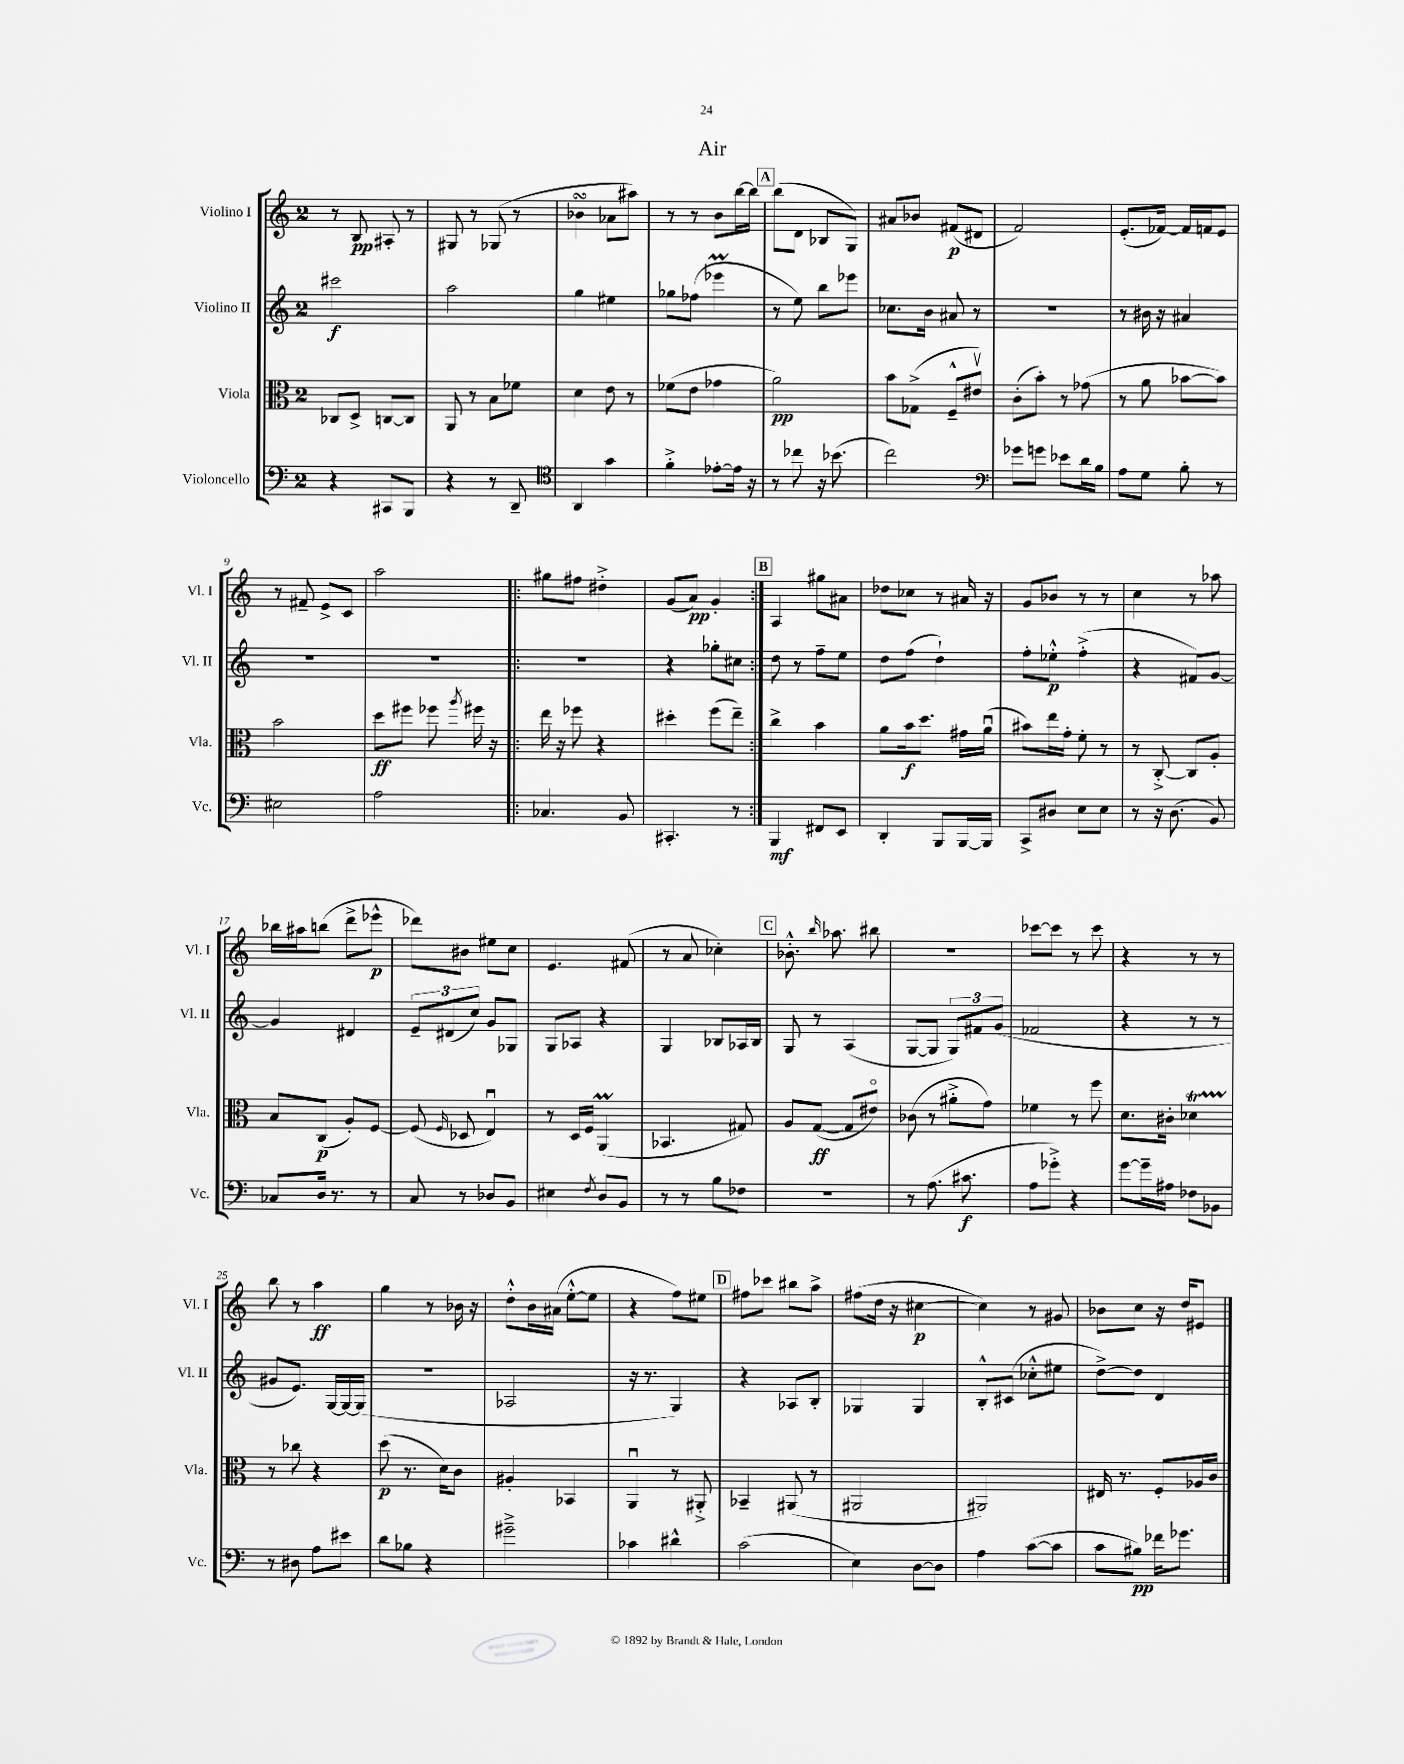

**kern	**kern	**kern	**kern
*staff4	*staff3	*staff2	*staff1
*clefF4	*clefC3	*clefG2	*clefG2
*k[]	*k[]	*k[]	*k[]
*M2/4	*M2/4	*M2/4	*M2/4
4r	8C-/L	2ccc#\	8r
.	8D^/J	.	8B/
8CC#/L	[8C/L	.	8A#'/
8BBB/J	8C/]J	.	8r
=	=	=	=
4r	8AA/	2aa\	8G#/
.	8r	.	8r
8r	8B\L	.	(8G-/
8DD~/	8f-\J	.	8r
=	=	=	=
*clefC4	*	*	*
4AA/	4d\	4gg\	4b-\
4g\	8e\	4ee#\	8a-\L
.	8r	.	8aa#\J)
=	=	=	=
4f'^\	(8f-\L	8gg-\L	8r
.	8e\J	(8ff-\J	8r
[8e-'\L	4g-\	4eee-\	8b\L
16e-\]Jk	.	.	[16bb\L
16r	.	.	16bb\]JJ
=	=	=	=
8r	2a\)	8r	(8bb\L
8cc-\	.	8ee\)	8d\J
16r	.	8bb\L	8B-/L
(8.b-\	.	.	.
.	.	8eee-\J	8G/J)
=	=	=	=
2cc\)	8b\L	8.cc-\L	8a#/L
.	(8G-^\J	.	8b-/J
.	.	16b\Jk	.
.	8F~^^/L	8a#/	(8f#/L
.	8e#v/J)	8r	8d#/J
=	=	=	=
*clefF4	*	*	*
8g-\L	(8c'\L	2r	2f/)
8g\J	8b'\J)	.	.
8e-\L	8r	.	.
16d\L	(8g-\	.	.
16B\JJ	.	.	.
=	=	=	=
8A\L	8r	8r	(8.e'/L
8G\J	8a\	16b#\	.
.	.	16r	[16f-/Jk)
8B'\	[8b-\L	4a#/	16f-/]LL
.	.	.	16f/J
8r	8b-\]J)	.	8e/J
=	=	=	=
2E#\	2b\	2r	8r
.	.	.	8f#~/
.	.	.	8e^/L
.	.	.	8c/J
=	=	=	=
2A\	8dd\L	2r	2aa\
.	8ff#\J	.	.
.	8ff-\	.	.
.	8qaa/	.	.
.	16ff#\	.	.
.	16r	.	.
=!|:	=!|:	=!|:	=!|:
4.C-/	16ee\	2r	8gg#\L
.	16r	.	.
.	8ff-\	.	8ff#\J
.	4r	.	4dd#'^\
8BB/	.	.	.
=	=	=	=
4.CC#'/	4dd#'\	4r	(8g/L
.	.	.	8a/J)
.	(8ff\L	8gg-'\L	4g'/
8r	8ee~\J)	8cc#\J	.
=:|!	=:|!	=:|!	=:|!
4BBB/	4cc^\	8dd\	4A/
.	.	8r	.
8FF#/L	4b\	8ff~\L	8gg#\L
8EE/J	.	8ee\J	8a#\J
=	=	=	=
4DD'/	8a\L	8dd\L	8dd-\L
.	16b\k	(8ff\J	8cc-\J
.	8.dd\J	.	.
8BBB/L	.	4dd`\)	8r
[16BBB/L	16g#\LL	.	16a#/
16BBB/]JJ	(16au\JJ	.	16r
=	=	=	=
8CC^/L	8b#\L)	8ff'\L	8g/L
8D#/J	16ee\L	8ee-'^^\J	8b-/J
.	16g'\JJ	.	.
8E\L	8f'\	(4ff'^\	8r
8E\J	8r	.	8r
=	=	=	=
8r	8r	4r	4cc\
16r	[8C'^/	.	.
(8.D\	.	.	.
.	8C/]L	8f#/L)	8r
8BB/)	8A'/J	[8g/J	8aa-\
=	=	=	=
8C-/L	8B/L	4g/]	16bb-\LL
.	.	.	16aa#\J
16D/Jk	(8C/J	.	(8bb\J
8.r	.	.	.
.	8A'/L)	4d#/	8ddd^\L
8r	[8F/J	.	8eee-^^\J
=	=	=	=
8C/	(8F/]	12e~/L	8ddd-\L)
.	.	(12d#/	.
.	16qqF/	.	.
8r	8D-/	.	8b#\J
.	.	12cc/J)	.
8D-/L	4Eu/)	8g/L	8ee#\L
8BB/J	.	8G-/J	8cc\J
=	=	=	=
4E#\	8r	8G/L	4.e/
.	16D/LL	8A-/J	.
.	16F/JJ	.	.
8qF/	.	.	.
8D/L	(4AA/	4r	.
8BB/J	.	.	(8f#/
=	=	=	=
8r	4.BB-/	4G/	8r
8r	.	.	8a/
8B\L	.	8B-/L	4cc-'\)
8F-\J	8G#/)	16A-/L	.
.	.	16B-/JJ	.
=	=	=	=
2r	8A/L	8G/	8.b-'^^\
.	([8G/J	8r	.
.	.	.	16qqbb/
.	.	.	8.aa-\
.	8G/]L	(4A/	.
.	8e#o/J)	.	8bb#\
=	=	=	=
8r	(8c-\	[8G/L	2r
(8.A\	8r	8G/]J	.
.	8a#'^\L	12G/L)	.
8.c#\	.	.	.
.	.	12f#/	.
.	8g\J)	.	.
.	.	(12g/J	.
=	=	=	=
8A\L	4f-\	2f-/	[8ccc-\L
8g-'^\J)	.	.	8ccc-\]J
4r	8r	.	8r
.	8ff\	.	8ccc-\
=	=	=	=
[8g\L	8.d\L	4r	4r
16g~\]L	.	.	.
16A#\JJ	16c#'\Jk	.	.
8F-\L	4d-\	8r	8r
8BB-\J	.	8r	8r
=	=	=	=
8r	8r	8g#/L	8bb\
8D#\	8cc-\	8.e/J)	8r
8A\L	4r	.	4aa\
.	.	[16G/LL	.
8e#\J	.	16G/_	.
.	.	(16G/]JJ	.
=	=	=	=
8d\L	(8dd\	2r	4gg\
8B-\J	8.r	.	.
4r	.	.	8r
.	16d\LK)	.	.
.	8c\J	.	16b-\
.	.	.	16r
=	=	=	=
2g#~^\	4A#'/	2A-/	8dd'^^\L
.	.	.	16b\L
.	.	.	(16a#\JJ
.	4BB-/	.	[8ee'^^\L
.	.	.	8ee\]J
=	=	=	=
4c-\	4AAu/	16r	4r
.	.	8.r	.
4d#^^\	8r	4G/)	8ff\L)
.	8AA#'^/	.	8ee#\J
=	=	=	=
(2c\	4BB-~/	4r	8ff#\L
.	.	.	8ccc-\J
.	(8AA#/	8A-/L	8bb#\L
.	8r	8B'/J	8aa^\J
=	=	=	=
4E\)	2AA#/	4G-/	(8ff#\L
.	.	.	16dd\Jk
.	.	.	16r
[8D\L	.	4G-/	[4cc#\
8D\]J	.	.	.
=	=	=	=
4A\	2AA#/)	8B'^^/L	4cc#\])
.	.	(8c#/J	.
([8c\L	.	8cc-'^^\L	8r
8c\]J	.	8ee#\J	8g#/
=	=	=	=
8c\L	16E#/	[8dd^\L)	8b-\L
.	8.r	.	.
8B#\J)	.	8dd\]J	8cc\J
16f-\LK	8F'/L	4d/	16r
8.g-\J	.	.	16dd/LK
.	16A-/L	.	8e#/J
.	16c/JJ	.	.
==	==	==	==
*-	*-	*-	*-
